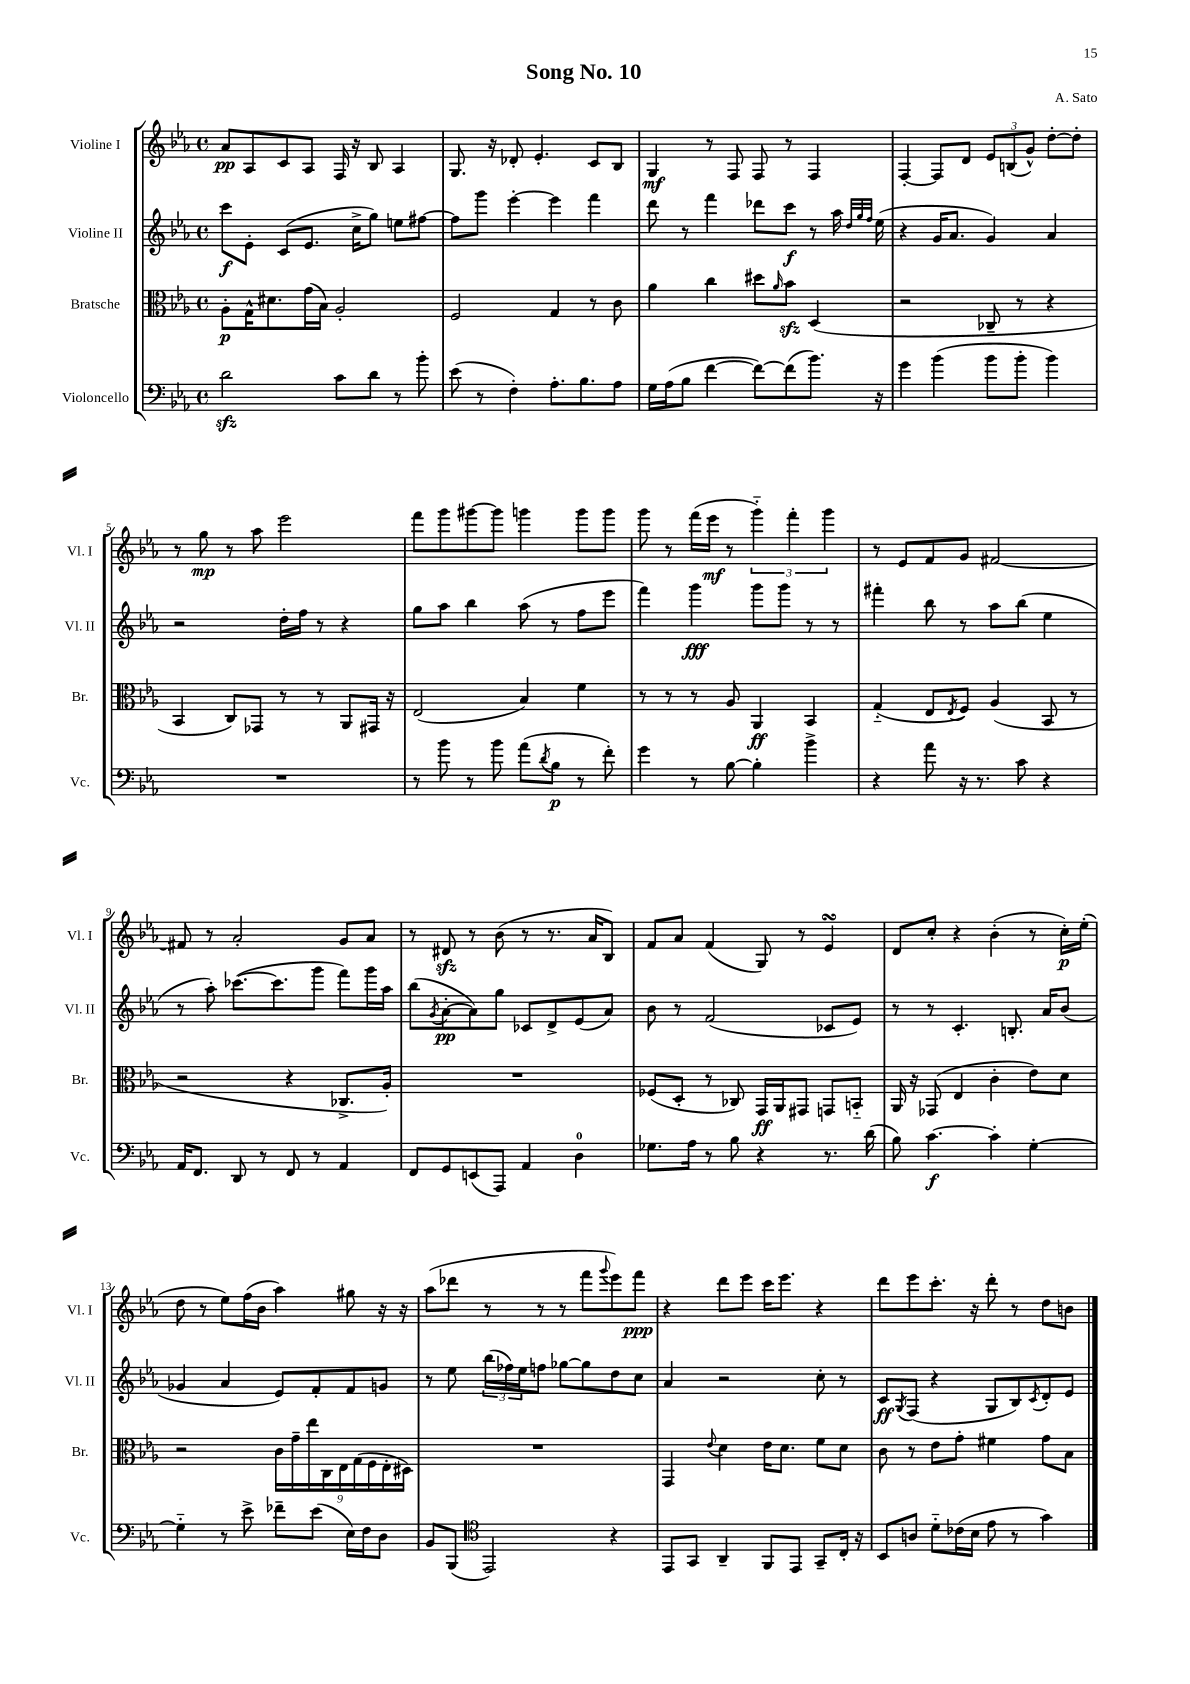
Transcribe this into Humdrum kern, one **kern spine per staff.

**kern	**kern	**kern	**kern
*staff4	*staff3	*staff2	*staff1
*clefF4	*clefC3	*clefG2	*clefG2
*k[b-e-a-]	*k[b-e-a-]	*k[b-e-a-]	*k[b-e-a-]
*M4/4	*M4/4	*M4/4	*M4/4
*met(c)	*met(c)	*met(c)	*met(c)
2d	8A-'	8ccc	8a-
.	16G^^	8e-'	8A-
.	8.d#	.	.
.	.	(8c	8c
.	(16g	8.e-	8A-
.	16B-)	.	.
8c	2A-'	.	16F
.	.	16cc^	16r
8d	.	8gg)	8B-
8r	.	8ee	4A-
8b-'	.	[8ff#	.
=	=	=	=
(8e-	2F	8ff#]	8.G
8r	.	8ggg	.
.	.	.	16r
4F')	.	[4eee-'	8d-'
.	.	.	4.e-'
8.A-'	4G	4eee-]	.
8.B-	.	.	.
.	8r	4fff	8c
8A-	8c	.	8B-
=	=	=	=
16G	4a-	8ddd	4G
(16A-	.	.	.
8B-	.	8r	.
[4f	4cc	4fff	8r
.	.	.	8F
8f_)	8dd#	8ddd-	8F
.	16qqa-	.	.
(8f]	8b-	8ccc	8r
8.b-)	(4D	8r	4F
.	.	16aa-	.
.	.	32qqdd	.
.	.	32qqgg	.
.	.	32qqff	.
16r	.	(16ee-	.
=	=	=	=
4g	2r	4r	[4F'
(4b-	.	16g	8F]
.	.	8.a-	.
.	.	.	8d
8b-	8C-~	4g)	12e-
.	.	.	(12B
8b-'	8r	.	.
.	.	.	12g^^)
4b-)	4r	4a-	[8dd'
.	.	.	8dd']
=	=	=	=
1r	4BB-	2r	8r
.	.	.	8gg
.	8C)	.	8r
.	8GG-	.	8aa-
.	8r	16dd'	2eee-
.	.	16ff	.
.	8r	8r	.
.	8AA-	4r	.
.	16GG#	.	.
.	16r	.	.
=	=	=	=
8r	(2E-	8gg	8fff
8b-	.	8aa-	8ggg
8r	.	4bb-	[8ggg#
8b-	.	.	8ggg#]
(8a-	4B-)	(8aa-	4ggg
8qd	.	.	.
8B-	.	8r	.
8r	4f	8ff	8ggg
8f')	.	8eee-	8ggg
=	=	=	=
4g	8r	4fff)	8ggg
.	8r	.	8r
8r	8r	4ggg	(16fff
.	.	.	16eee-
[8B-	8A-	.	8r
4B-']	4AA-	8ggg	6ggg'~)
.	.	8ggg	.
.	.	.	6fff'
4b-^	4BB-	8r	.
.	.	.	6ggg
.	.	8r	.
=	=	=	=
4r	(4G'~	4fff#'	8r
.	.	.	8e-
8a-	8E-	8bb-	8f
.	8qE-	.	.
16r	8F)	8r	8g
8.r	.	.	.
.	(4A-	8aa-	[2f#
8c	.	(8bb-	.
4r	8BB-	4ee-	.
.	8r	.	.
=	=	=	=
16AA-	2r	8r	8f#]
8.FF	.	.	.
.	.	8aa-')	8r
8DD	.	([8.ccc-	2a-'
8r	.	.	.
.	.	8.ccc-]	.
8FF	4r	.	.
8r	.	8ggg	.
4AA-	8.C-^	8fff)	8g
.	.	16ggg	8a-
.	16A-')	16aa-	.
=	=	=	=
8FF	1r	(8bb-	8r
.	.	8qg	.
8GG	.	[8a-'	8d#
(8EE	.	8a-])	8r
8AAA-)	.	8gg	(8b-
4AA-	.	8c-	8r
.	.	8d^	8.r
4D	.	(8e-	.
.	.	.	16a-
.	.	8a-)	8B-)
=	=	=	=
8.G-	(8F-	8b-	8f
.	8D'	8r	8a-
16A-	.	.	.
8r	8r	(2f	(4f
8B-	8C-)	.	.
4r	16GG	.	8G)
.	16AA-	.	.
.	8GG#	.	8r
8.r	8GG	8c-	4e-
.	8BB'~	8e-)	.
(16d	.	.	.
=	=	=	=
8B-)	16AA-	8r	8d
.	16r	.	.
[4.c	(8GG-	8r	8cc'
.	4E-	4.c'	4r
4c']	4c'	.	(4b-'
.	.	8.B'	.
[4G'	8e-)	.	8r
.	.	16a-	.
.	8d	(8b-	16cc')
.	.	.	(16ee-'
=	=	=	=
4G'~]	2r	4g-	8dd
.	.	.	8r
8r	.	4a-	8ee-)
8e-^	.	.	(16ff
.	.	.	16b-
8f-~	18c	8e-)	4aa-)
.	18g~	.	.
.	18ee-	.	.
(8e-	.	8f'	.
.	18C	.	.
.	18E-	.	.
16E-)	.	8f	8gg#
.	(18G	.	.
16F	.	.	.
.	18F	.	.
8D	.	8g	16r
.	18E-'	.	.
.	.	.	16r
.	18D#)	.	.
=	=	=	=
8BB-	1r	8r	(8aa-
(8BBB-	.	8ee-	8ddd-
*clefC4	*	*	*
2EE-)	.	(24bb-	8r
.	.	24ff-)	.
.	.	24ee-	.
.	.	8ff	8r
.	.	[8gg-	8r
.	.	8gg-]	8fff
.	.	.	8qqggg
4r	.	8dd	8eee-)
.	.	8cc	8fff
=	=	=	=
8EE-	4GG	4a-	4r
8GG	.	.	.
.	8qqe-	.	.
4AA-~	4d	2r	8ddd
.	.	.	8eee-
8FF	16e-	.	16ccc
.	8.d	.	8.eee-
8EE-	.	.	.
8GG~	8f	8cc'	4r
16C'	8d	8r	.
16r	.	.	.
=	=	=	=
8BB-	8c	8c	8ddd
.	.	8qG	.
8A	8r	(8F	8eee-
8d'~	8e-	4r	8.ccc'
(16c-	8g'	.	.
16B-	.	.	16r
8e-	4f#	8G	8ddd'
8r	.	8B-)	8r
.	.	8qc	.
4g)	8g	8d'	8dd
.	8B-	8e-	8b
==	==	==	==
*-	*-	*-	*-
